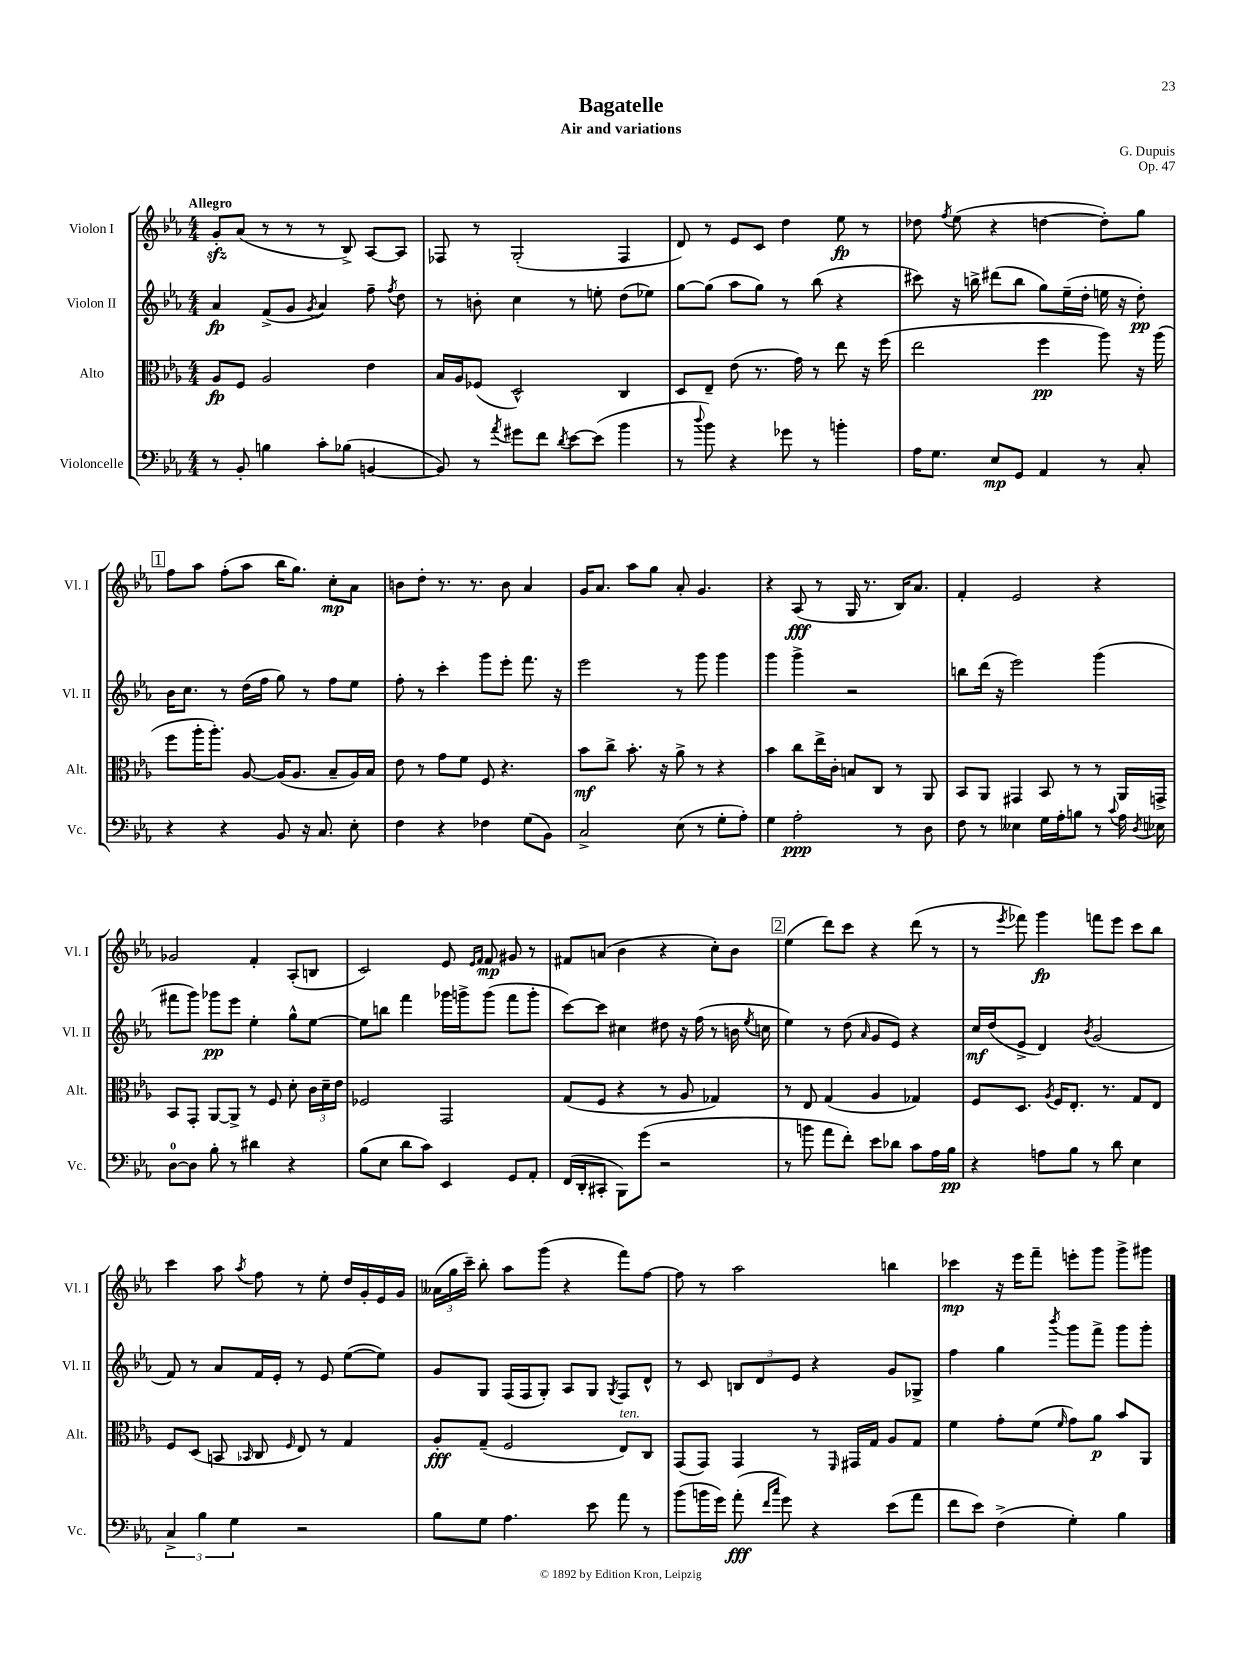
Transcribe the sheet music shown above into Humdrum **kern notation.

**kern	**dynam	**kern	**dynam	**kern	**dynam	**kern	**dynam
*part4	*part4	*part3	*part3	*part2	*part2	*part1	*part1
*staff4	*staff4	*staff3	*staff3	*staff2	*staff2	*staff1	*staff1
*I"Violoncelle	*	*I"Alto	*	*I"Violon II	*	*I"Violon I	*
*I'Vc.	*	*I'Alt.	*	*I'Vl. II	*	*I'Vl. I	*
*clefF4	*	*clefC3	*	*clefG2	*	*clefG2	*
*k[b-e-a-]	*	*k[b-e-a-]	*	*k[b-e-a-]	*	*k[b-e-a-]	*
*M4/4	*	*M4/4	*	*M4/4	*	*M4/4	*
=1	=1	=1	=1	=1	=1	=1	=1
!	!	!	!	!	!	!LO:TX:a:B:t=Allegro	!
8r	.	8A-/L	fp	4a-/	fp	8gzz'/L	.
8BB-'/	.	8F/J	.	.	.	(8a-/J	.
4Bn\	.	2A-/	.	(8f^/L	.	8r	.
.	.	.	.	8g/J	.	8r	.
.	.	.	.	8qg/	.	.	.
8c'\L	.	.	.	4a-/)	.	8r	.
(8B-X\J	.	.	.	.	.	8B-^/)	.
[4BBn/	.	4e-\	.	8ff~\	.	[8A-/L	.
.	.	.	.	8qff/	.	.	.
.	.	.	.	8dd\	.	8A-/J]	.
=2	=2	=2	=2	=2	=2	=2	=2
8BB/])	.	16B-/LL	.	8r	.	8F-X/	.
.	.	16A-/J	.	.	.	.	.
8r	.	(8F-X/J	.	8bn'\	.	8r	.
8qa-/	.	.	.	.	.	.	.
8g#X\L	.	2D^^/)	.	4cc\	.	(2G'/	.
8f\J	.	.	.	.	.	.	.
8qd/	.	.	.	.	.	.	.
[8e-\L	.	.	.	8r	.	.	.
(8e-\J]	.	.	.	8een'\	.	.	.
4b-\	.	4C/	.	(8dd\L	.	4F-/	.
.	.	.	.	8ee-X\J)	.	.	.
=3	=3	=3	=3	=3	=3	=3	=3
8r	.	8D/L	.	[8gg\L	.	8d/)	.
8qqdd/	.	.	.	.	.	.	.
8b-\)	.	8E-~/J	.	(8gg\J]	.	8r	.
4r	.	(8e-\	.	8aa-\L	.	8e-/L	.
.	.	8.r	.	8gg\J)	.	8c/J	.
8g-X\	.	.	.	8r	.	4dd\	.
.	.	16g\)	.	.	.	.	.
8r	.	8r	.	(8bb-\	.	.	.
4bn'\	.	8ee-\	.	4r	.	8ee-\	fp
.	.	16r	.	.	.	8r	.
.	.	(16ff\	.	.	.	.	.
=4	=4	=4	=4	=4	=4	=4	=4
16A-\KL	.	2ee-\	.	8ccc#X\)	.	8dd-X\	.
8.G\J	.	.	.	.	.	.	.
.	.	.	.	.	.	8qff/	.
.	.	.	.	16r	.	(8ee-\	.
.	.	.	.	16bbn^\	.	.	.
8E-/L	mp	.	.	(8ddd#X\L	.	4r	.
8GG/J	.	.	.	8bb\J	.	.	.
4AA-/	.	4ff\	pp	8gg\L)	.	[4ddn\	.
.	.	.	.	(16ee-~\L	.	.	.
.	.	.	.	16dd'\JJ	.	.	.
8r	.	8aa-\)	.	16een\	.	8dd'\L])	.
.	.	.	.	16r	.	.	.
8C'/	.	16r	.	8dd'\)	pp	8gg\J	.
.	.	(16aa-\	.	.	.	.	.
!!LO:LB:g=z
!!LO:REH:place=s1:t=1
=5	=5	=5	=5	=5	=5	=5	=5
4r	.	8ff\L	.	16b-\KL	.	8ff\L	.
.	.	.	.	8.cc\J	.	.	.
.	.	16aa-'\K	.	.	.	8aa-\J	.
.	.	8.aa-'\J)	.	.	.	.	.
4r	.	.	.	8r	.	(8ff'\L	.
.	.	[8A-/	.	(16dd\LL	.	8aa-\J	.
.	.	.	.	16ff\JJ	.	.	.
8BB-/	.	(16A-/KL]	.	8gg\)	.	16bb-\KL	.
.	.	8.A-/J	.	.	.	8.gg\J)	.
16r	.	.	.	8r	.	.	.
8.C/	.	.	.	.	.	.	.
.	.	8B-~/L	.	8ff\L	.	8cc'\L	mp
8E-'\	.	16A-/L)	.	8ee-\J	.	8a-\J	.
.	.	16B-/JJ	.	.	.	.	.
=6	=6	=6	=6	=6	=6	=6	=6
4F\	.	8e-\	.	8ff'\	.	8bn\L	.
.	.	8r	.	8r	.	8dd'\J	.
4r	.	8g\L	.	4ccc'\	.	8.r	.
.	.	8f\J	.	.	.	.	.
.	.	.	.	.	.	8.r	.
4F-X\	.	8F/	.	8ggg\L	.	.	.
.	.	4.r	.	8eee-'\J	.	8b\	.
(8G\L	.	.	.	8.fff\	.	4a-/	.
8BB-\J)	.	.	.	.	.	.	.
.	.	.	.	16r	.	.	.
=7	=7	=7	=7	=7	=7	=7	=7
2C^/	.	8b-\L	mf	2eee-\	.	16g/KL	.
.	.	.	.	.	.	8.a-/J	.
.	.	8cc^\J	.	.	.	.	.
.	.	8.b-'\	.	.	.	8aa-\L	.
.	.	.	.	.	.	8gg\J	.
.	.	16r	.	.	.	.	.
(8E-\	.	8a-^\	.	8r	.	8a-'/	.
8r	.	8r	.	8ggg\	.	4.g/	.
8G'\L	.	4r	.	4ggg\	.	.	.
8A-'\J)	.	.	.	.	.	.	.
=8	=8	=8	=8	=8	=8	=8	=8
4G\	.	4b-\	.	4ggg\	.	4r	.
2A-'\	ppp	8cc\L	.	4ggg^\	.	(8A-/	fff
.	.	16ee-^\L	.	.	.	8r	.
.	.	16c'\JJ	.	.	.	.	.
.	.	8Bn/L	.	2r	.	16G/	.
.	.	.	.	.	.	8.r	.
.	.	8C/J	.	.	.	.	.
8r	.	8r	.	.	.	16B-/KL)	.
.	.	.	.	.	.	8.a-/J	.
8D\	.	8AA-/	.	.	.	.	.
=9	=9	=9	=9	=9	=9	=9	=9
8F\	.	8BB-/L	.	8bbn\L	.	4f'/	.
8r	.	8AA-/J	.	(16ddd\Jk	.	.	.
.	.	.	.	16r	.	.	.
4E--X\	.	4GG#X/	.	2eee-\)	.	2e-/	.
16G\LL	.	8BB-/	.	.	.	.	.
16A-'\J	.	.	.	.	.	.	.
8Bn\J	.	8r	.	.	.	.	.
8r	.	8r	.	(4ggg\	.	4r	.
8qqc/	.	.	.	.	.	.	.
16A-\	.	16AA-/LL	.	.	.	.	.
8qD/	.	.	.	.	.	.	.
16E-X\	.	16GGn^/JJ	.	.	.	.	.
!!LO:LB:g=z
=10	=10	=10	=10	=10	=10	=10	=10
[8D\L	.	8BB-/L	.	8fff#X\L	.	2g-X/	.
8D\J]	.	8GG'/J	.	8ggg\J)	.	.	.
8B-'\	.	[8AA-/L	.	8ggg-X\L	pp	.	.
8r	.	8AA-^/J]	.	8eee-\J	.	.	.
4d#X\	.	8r	.	4ee-'\	.	4f'/	.
.	.	8F/	.	.	.	.	.
4r	.	8d'\	.	8gg^^\L	.	(8A-'/L	.
.	.	24c\LL	.	[8ee-\J	.	8Bn/J	.
.	.	24d~\	.	.	.	.	.
.	.	24e-\JJ	.	.	.	.	.
=11	=11	=11	=11	=11	=11	=11	=11
(8B-\L	.	2F-X/	.	8ee-\L]	.	2c/)	.
8E-\J	.	.	.	8bbn\J	.	.	.
8d\L	.	.	.	4fff\	.	.	.
8c\J)	.	.	.	.	.	.	.
4EE-/	.	2GG/	.	16ggg-X\LL	.	8e-/	.
.	.	.	.	16gggn^\J	.	.	.
.	.	.	.	.	.	16qqe-/LL	.
.	.	.	.	.	.	16qqf/JJ	.
.	.	.	.	(8ggg\J	.	8f/	mp
8GG/L	.	.	.	8fff\L	.	8g#X/	.
8AA-'/J	.	.	.	8ggg'\J	.	8r	.
=12	=12	=12	=12	=12	=12	=12	=12
(16FF/LL	.	(8G/L	.	[8ccc\L)	.	8f#X/L	.
16DD'/J	.	.	.	.	.	.	.
8CC#X'/J	.	8F/J	.	8ccc\J]	.	(8an/J	.
8BBB-\L)	.	4r	.	4cc#X\	.	4b-\	.
(8g\J	.	.	.	.	.	.	.
2r	.	8r	.	8dd#X\	.	4r	.
.	.	8A-/	.	16r	.	.	.
.	.	.	.	(16ff\	.	.	.
.	.	4G-X/)	.	8r	.	8cc'\L)	.
.	.	.	.	16bn\	.	8b-\J	.
.	.	.	.	8qee-/	.	.	.
.	.	.	.	16ccn\	.	.	.
!!LO:REH:place=s1:t=2
=13	=13	=13	=13	=13	=13	=13	=13
8r	.	8r	.	4ee-\)	.	(4ee-\	.
8bn\	.	8E-/	.	.	.	.	.
8a-\L	.	(4G/	.	8r	.	8ddd\L)	.
8f'\J)	.	.	.	(8dd\	.	8ccc\J	.
.	.	.	.	16qqa-/	.	.	.
8e-\L	.	4A-/	.	8g/L	.	4r	.
8d-X\J	.	.	.	8e-/J)	.	.	.
8c\L	.	4G-X/)	.	4r	.	(8ddd\	.
16A-\L	.	.	.	.	.	8r	.
16B-\JJ	pp	.	.	.	.	.	.
=14	=14	=14	=14	=14	=14	=14	=14
4r	.	8F/L	.	16cc/LL	mf	8r	.
.	.	.	.	(16dd/J	.	.	.
.	.	.	.	.	.	8qeee-/	.
.	.	8.D/J	.	8e-^/J	.	8fff-X\)	.
8An\L	.	.	.	4d/)	.	4ggg\	fp
.	.	8qA-/	.	.	.	.	.
.	.	16F/KL	.	.	.	.	.
8B-\J	.	8.E-'/J	.	.	.	.	.
.	.	.	.	8qb-/	.	.	.
8r	.	.	.	(2g/	.	8fffn\L	.
.	.	8.r	.	.	.	.	.
8d\	.	.	.	.	.	8eee-\J	.
4E-\	.	8G/L	.	.	.	8ccc\L	.
.	.	8E-/J	.	.	.	8bb-\J	.
!!LO:LB:g=z
=15	=15	=15	=15	=15	=15	=15	=15
6C^/	.	8F/L	.	8f/)	.	4ccc\	.
.	.	(8D/J	.	8r	.	.	.
6B-\	.	.	.	.	.	.	.
.	.	8BBn/	.	8a-/L	.	8aa-\	.
6G\	.	.	.	.	.	.	.
.	.	16qqBB-X/	.	.	.	8qaa-/	.
.	.	8C/	.	16f/L	.	8ff\	.
.	.	.	.	16e-'/JJ	.	.	.
.	.	16qqF/	.	.	.	.	.
2r	.	8E-/)	.	8r	.	8r	.
.	.	8r	.	8e-/	.	8ee-'\	.
.	.	4G/	.	([8ee-\L	.	16dd/LL	.
.	.	.	.	.	.	16g'/	.
.	.	.	.	8ee-\J])	.	16e-/	.
.	.	.	.	.	.	16g/JJ	.
=16	=16	=16	=16	=16	=16	=16	=16
8B-\L	.	8A-'/L	fff	8g/L	.	(24a--X\LL	.
.	.	.	.	.	.	24gg\	.
.	.	.	.	.	.	24ccc~\JJ)	.
8G\J	.	(8G~/J	.	8G/J	.	8bb-'\	.
4.A-\	.	2F/	.	(16F/LL	.	8aa-\L	.
.	.	.	.	16F/J	.	.	.
.	.	.	.	8G'/J)	.	(8ggg\J	.
.	.	.	.	8A-/L	.	4r	.
8e-\	.	.	.	8G/J	.	.	.
.	.	.	.	8qG/	.	.	.
!	!	!LO:TX:a:i:t=ten.	!	!	!	!	!
8a-\	.	8E-/L)	.	8F/L	.	8fff\L)	.
8r	.	8C/J	.	8d^^/J	.	[8ff\J	.
=17	=17	=17	=17	=17	=17	=17	=17
(8b-\L	.	(8GG/L	.	8r	.	8ff\]	.
16bn\L	.	8GG/J)	.	8c/	.	8r	.
16g\JJ)	.	.	.	.	.	.	.
(8a-'\	fff	4GG/	.	12Bn/L	.	2aa-\	.
.	.	.	.	12d/	.	.	.
16qqf/LL	.	.	.	.	.	.	.
16qqcc/JJ	.	.	.	.	.	.	.
8g\)	.	.	.	.	.	.	.
.	.	.	.	12e-/J	.	.	.
4r	.	8r	.	4r	.	.	.
.	.	16qqFF/	.	.	.	.	.
.	.	16GG#X/LL	.	.	.	.	.
.	.	16G/JJ	.	.	.	.	.
(8e-\L	.	8A-/L	.	8g/L	.	4bbn\	.
8a-\J	.	8G/J	.	8G-X^/J	.	.	.
=18	=18	=18	=18	=18	=18	=18	=18
8f\L	.	4f\	.	4ff\	.	4ccc-X\	mp
8e-\J)	.	.	.	.	.	.	.
(4F^\	.	8g'\L	.	4gg\	.	16r	.
.	.	.	.	.	.	16eee-\KL	.
.	.	(8f\J	.	.	.	8fff~\J	.
.	.	16qqf/	.	8qbbb-/	.	.	.
4G'\)	.	8g\L)	.	8ggg\L	.	8eeen'\L	.
.	.	8a-\J	p	8fff^\J	.	8ggg\J	.
4B-\	.	8b-/L	.	8ggg\L	.	8ggg^\L	.
.	.	8AA-/J	.	8ggg'\J	.	8ggg#X\J	.
==	==	==	==	==	==	==	==
*-	*-	*-	*-	*-	*-	*-	*-
